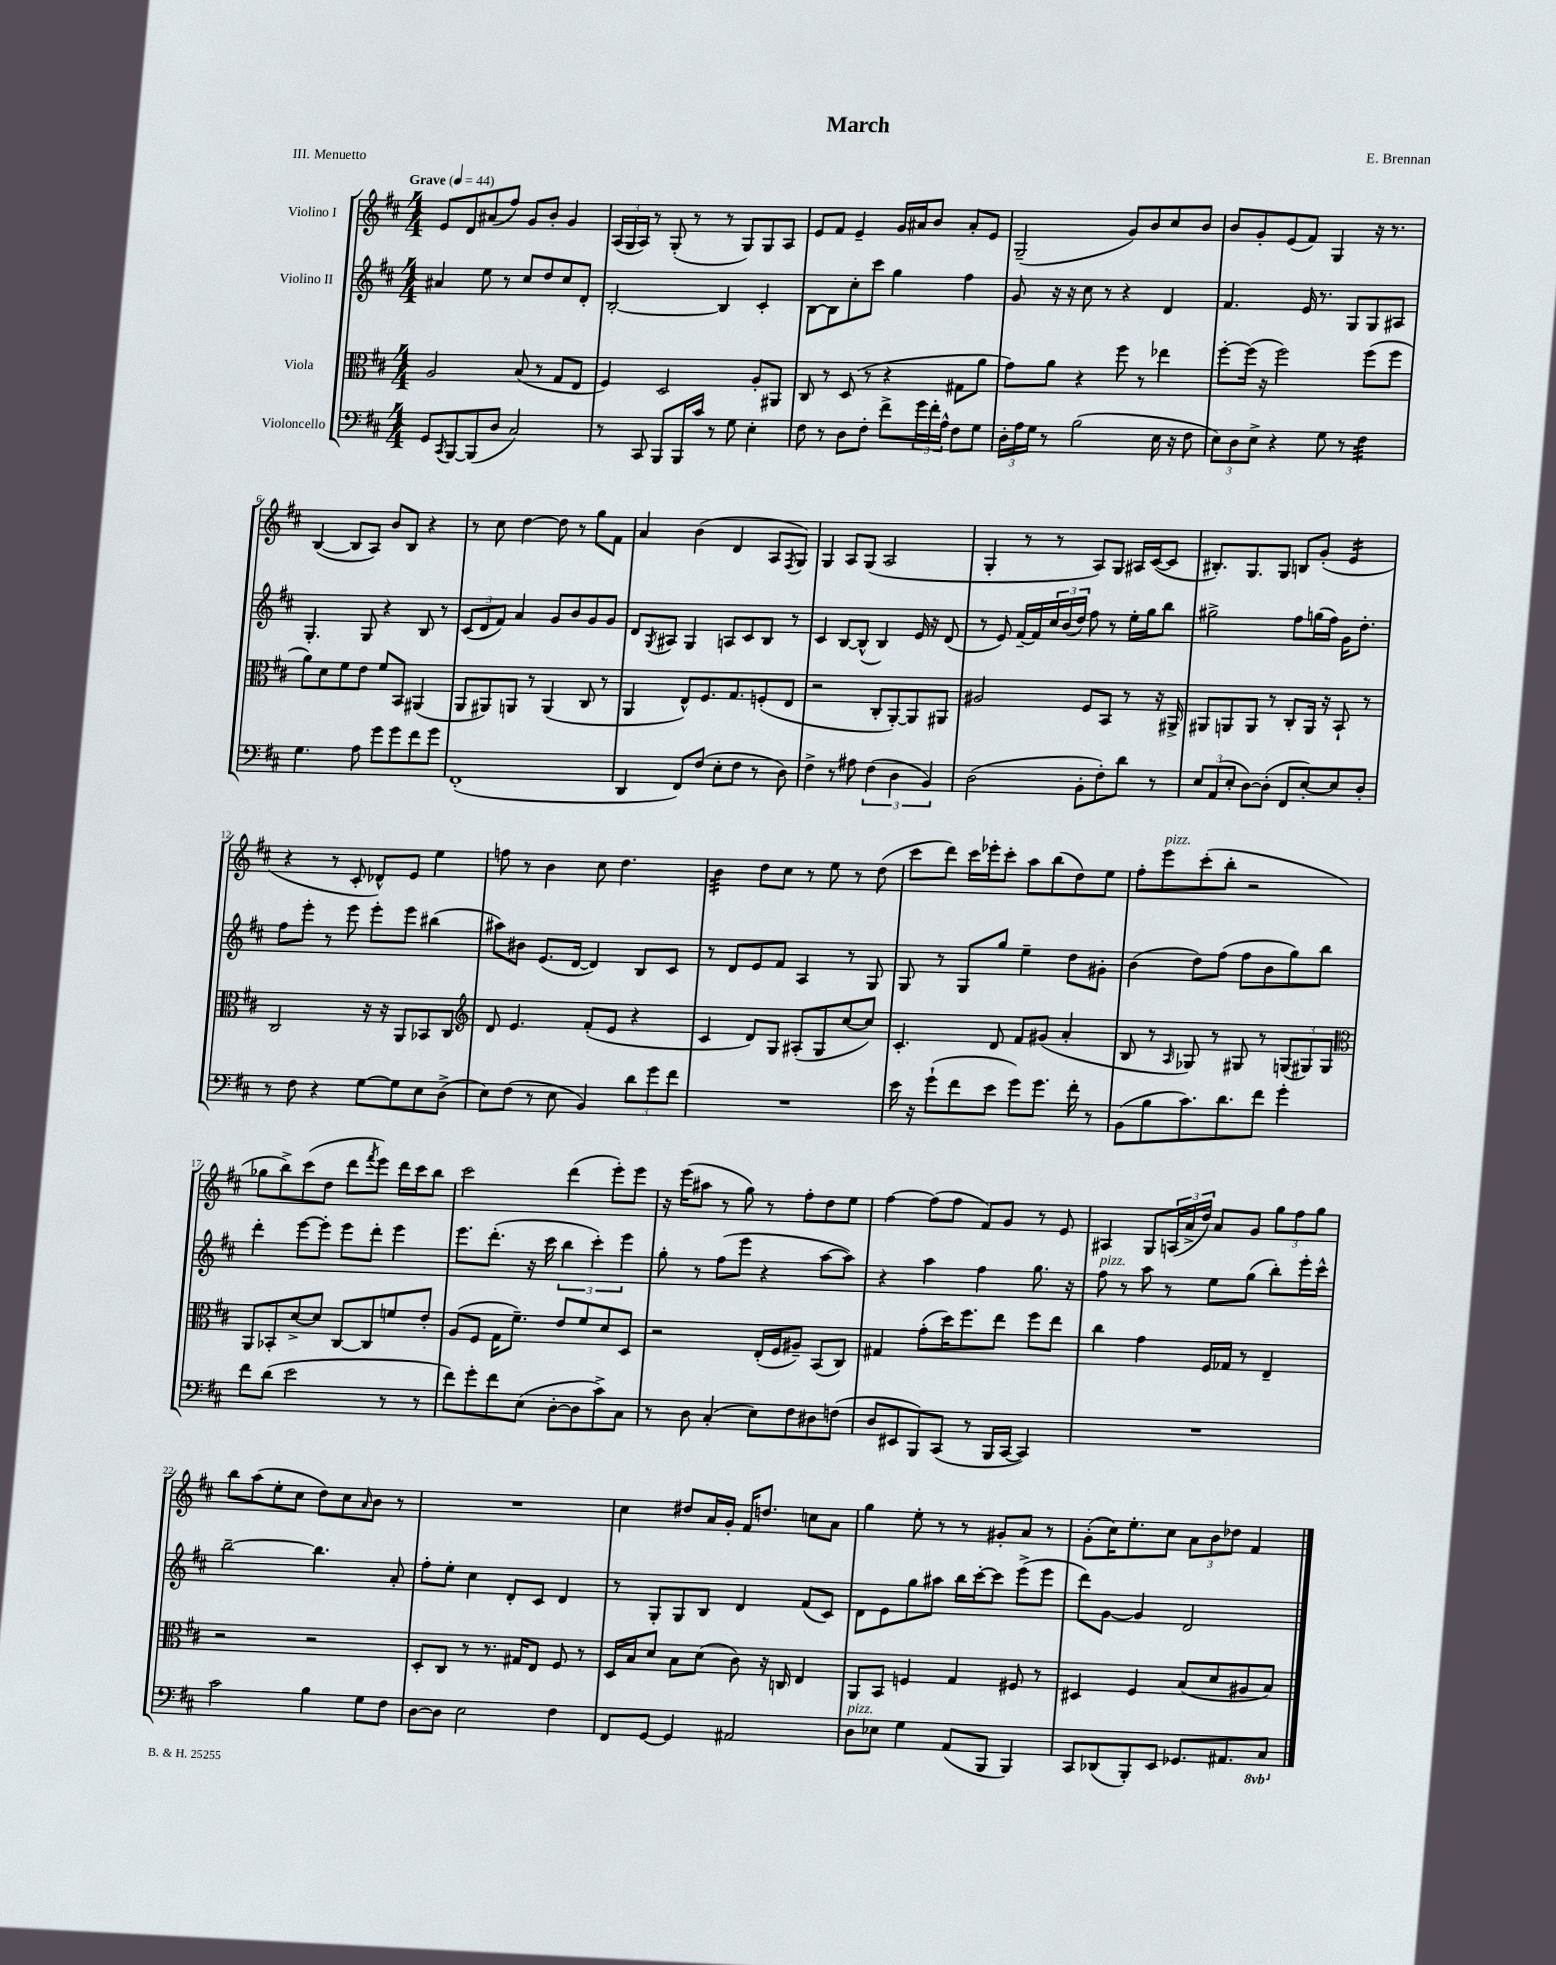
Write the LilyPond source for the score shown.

\header { title = "March" composer = "E. Brennan" piece = "III. Menuetto" }
<<
\new StaffGroup <<
\new Staff = "s0" \with { instrumentName = "Violino I" } {
    \clef treble \key d \major \numericTimeSignature \time 4/4 \tempo "Grave" 4 = 44
    e'8 d'8 ais'8( fis''8) g'8 b'8-. g'4 |
    \tuplet 3/2 { a16( g16 a16) } r8 g8-.( r8 r8 g8) g8 a8 |
    e'8 fis'8 e'4-- g'16 ais'16 b'8 ais'8-. e'8 |
    g2--( g'8) b'8 cis''8 b'8 |
    b'8 g'8-. e'8( fis'8) g4 r16 r8. |
    b4~( b8 a8) b'8 b8 r4 |
    r8 cis''8 d''4~ d''8 r8 g''8 fis'8 |
    a'4 b'4( d'4 a8 \acciaccatura { fis8 } g8) |
    g4 a8 g8( a2 |
    g4-. r8 r8 a8) g8 ais16 cis'16~( cis'8 |
    bis8.-.) g8. g8 b8 g'8-.( e'4:16 |
    r4 r8 cis'8-. des'8-^) e'8 e''4 |
    f''8 r8 b'4 cis''8 d''4. |
    b'4:32 d''8 cis''8 r8 e''8 r8 d''8( |
    cis'''8 d'''8) cis'''16 ees'''16-. cis'''8-. a''8 b''8( d''8) e''8 |
    fis''8-. e'''8^\markup { \italic "pizz." } cis'''8-.( b''8-. r2 |
    ges''8 b''8->) cis'''8( d''8 d'''8 \acciaccatura { fis'''8 } e'''8) d'''16 cis'''16 b''8 |
    cis'''2 d'''4( e'''8-.) e'''8 |
    r16 e'''16( ais''8 r8 g''8) r8 fis''8-. d''8 e''8 |
    fis''4~ fis''8( fis''8 fis'8) g'8 r8 e'8 |
    ais4 g8 \tuplet 3/2 { a16( a'16-> d''16) } a'8 g'8 \tuplet 3/2 { g''8 fis''8 g''8 } |
    b''8 a''8( e''8-. cis''8 d''8) cis''8 \grace { a'16 } b'8 r8 |
    R1 |
    cis''4 dis''8 a'16 g'16-. fis'16 d''8. c''8 a'8 |
    g''4 e''8-. r8 r8 gis'8-. a'8 r8 |
    g'8-.( cis''16) e''8.-. cis''8 \tuplet 3/2 { a'8 b'8 des''8 } fis'4 \bar "|." |
}
\new Staff = "s1" \with { instrumentName = "Violino II" } {
    \clef treble \key d \major \numericTimeSignature \time 4/4
    ais'4 e''8 r8 cis''8 d''8 cis''8 d'8-. |
    b2~-. b4 cis'4-. |
    b8~ b8 cis''8-. cis'''8 g''4 fis''4 |
    g'8 r16 r16 cis''8 r8 r4 d'4 |
    fis'4. e'16 r8. g8 g8 ais8 |
    g4.-. g8 r4 b8 r8 |
    \tuplet 3/2 { cis'8( d'8 fis'8) } a'4 g'8 b'8 g'8 g'8 |
    d'8 \acciaccatura { g8 } ais8 g4 a8 cis'8 b8 r8 |
    cis'4 b8~ b8-^( b4) e'16 r16 d'8( |
    r8 e'8) fis'16~-- fis'16 \tuplet 3/2 { cis''16 b'16( d''16) } fis''8 r8 e''16-. g''16 b''8 |
    gis''2-> fis''8 g''16( fis''16) g'16 d''8.-. |
    fis''8 e'''8-. r8 e'''8 e'''8-. e'''8 bis''4( |
    ais''8) bis'8 e'8.( d'16~ d'4) b8 cis'8 |
    r8 d'8 e'8 fis'8 a4 r8 g8 |
    g8 r8 g8 g''8 e''4-- d''8 gis'8-. |
    b'4( d''8) fis''8( fis''8 b'8 g''8) b''8 |
    d'''4-. e'''8~ e'''8-. e'''8 d'''8-. e'''4 |
    e'''8. d'''8.-.( r16 cis'''16 \tuplet 3/2 { b''4 cis'''4-.) e'''4 } |
    g''8-. r8 fis''8( e'''8 r4 a''8~ a''8) |
    r4 a''4 fis''4 g''8. r16 |
    fis''8^\markup { \italic "pizz." } r8 a''8 r8 e''8 g''8( b''8-.) e'''16-. cis'''16-^ |
    b''2~-- b''4. a'8-. |
    fis''8-. e''8-. cis''4 d'8-. cis'8 d'4 |
    r8 g8-. g8 b8 d'4 fis'8( cis'8) |
    d'8 e'8 g''8 ais''8 b''16 cis'''16~-. cis'''8 e'''8->( e'''8 |
    d'''8) g'8~ g'4 d'2 \bar "|." |
}
\new Staff = "s2" \with { instrumentName = "Viola" } {
    \clef alto \key d \major \numericTimeSignature \time 4/4
    a2 b8( r8 g8 e8 |
    fis4) d2 a8-. ais,8 |
    cis8 r8 d8( r8 r4 gis8 a'8 |
    g'8) a'8 r4 fis''8 r8 ees''4 |
    fis''8~-. fis''16( r16 fis''2) fis''8( fis''8 |
    a'8) d'8 fis'8 e'8 fis'8 b,8 ais,4( |
    a,8 ais,8) a,8 r8 a,4( cis8 r8 |
    a,4 e8-^) fis8. g8. f8-.( e8 |
    r2 cis8-. a,8~-.) a,8 ais,8 |
    ais2 fis8 b,8 r8 r16 ais,16-> |
    ais,8 a,8 a,8 r8 cis8-. a,16 r16 b,8-! r8 |
    cis2 r16 r16 a,8 bes,8 cis8 |
    \clef treble d'8 e'4. fis'8-.( e'8 r4 |
    cis'4 d'8) g8 ais8-.( g8 cis''8~ cis''8) |
    cis'4.-. d'8 fis'8 gis'8( a'4-. |
    b8 r8 \grace { a16 } ges8) r8 gis8 r8 \tuplet 3/2 { g8( gis8) gis8 } |
    \clef alto a,8 bes,8-. d'8~-> d'8 cis8~ cis8 f'8 e'8-. |
    a8( fis8 g16 fis'8.--) e'8 fis'8 d'8 d8 |
    r2 e16-.( fis16 ais8--) b,8( cis8) |
    gis4 g'8-.( d''16) fis''8. e''8 fis''8 e''8 |
    cis''4 g'4 fis16 ges16 r8 e4-- |
    r2 r2 |
    d8-. cis8 r8 r8. gis16 e8 fis8 r8 |
    d16 b16 d'8 b8 d'8( cis'8) r16 c16 e4 |
    a,8 b,8 f4 g4 fis8 r8 |
    dis4 fis4 b8( d'8 ais8 b8) \bar "|." |
}
\new Staff = "s3" \with { instrumentName = "Violoncello" } {
    \clef bass \key d \major \numericTimeSignature \time 4/4 \set Staff.ottavationMarkups = #ottavation-simple-ordinals
    g,8 \acciaccatura { cis,8 } b,,8~ b,,8( d8 cis2) |
    r8 cis,8 b,,8 b,,16 cis'16 r8 g8 e4-. |
    fis8 r8 d8 fis8-. fis'8-> \tuplet 3/2 { g'16 fis'16-. a16-^ } fis8 g8 |
    \tuplet 3/2 { d16-. a16 g16 } r8 b2( e16 r16 fis8 |
    \tuplet 3/2 { e8) d8 e8-> } r4 g8 r8 fis4:32 |
    g4. a8 g'8 g'8 fis'8 g'8 |
    fis,1-.( |
    d,4 fis,8) fis8( e8-. fis8 r8 d8) |
    fis4-> r8 ais8 \tuplet 3/2 { fis4( d4 b,4) } |
    d2( b,8-. fis8-.) d'8 r8 |
    \tuplet 3/2 { e8 a,8( e8-. } d8~) d8-.( fis,8 e8~-.) e8 d8-. |
    r8 fis8 r4 g8~ g8 e8 d8->( |
    e8) fis8( r8 e8 b,4) \tuplet 3/2 { d'8 g'8 fis'8 } |
    R1 |
    e'16 r16 g'8-!( fis'8 e'8 g'8) g'8. fis'16-. r8 |
    b,8( b8 cis'8.) d'8. fis'8 g'4-. |
    fis'8 d'8( e'2 r8 r8 |
    fis'8) g'8-. fis'8 e8( d8~-. d8 cis'8->) cis8 |
    r8 d8 cis4-.( e8) fis8 dis8 f8( |
    d8 eis,8 b,,8) cis,8( r8 b,,16 cis,16~ cis,4) |
    R1 |
    cis'2 b4 g8 fis8 |
    d8~ d8 e2 fis4 |
    fis,8 g,8~ g,4 ais,2 |
    d8^\markup { \italic "pizz." } ees8 g4 a,8( b,,8 b,,4) |
    cis,8 des,8( b,,8-.) e,8 ges,8. ais,8. \ottava #-1 cis,8 \ottava #0 \bar "|." |
}
>>
>>
